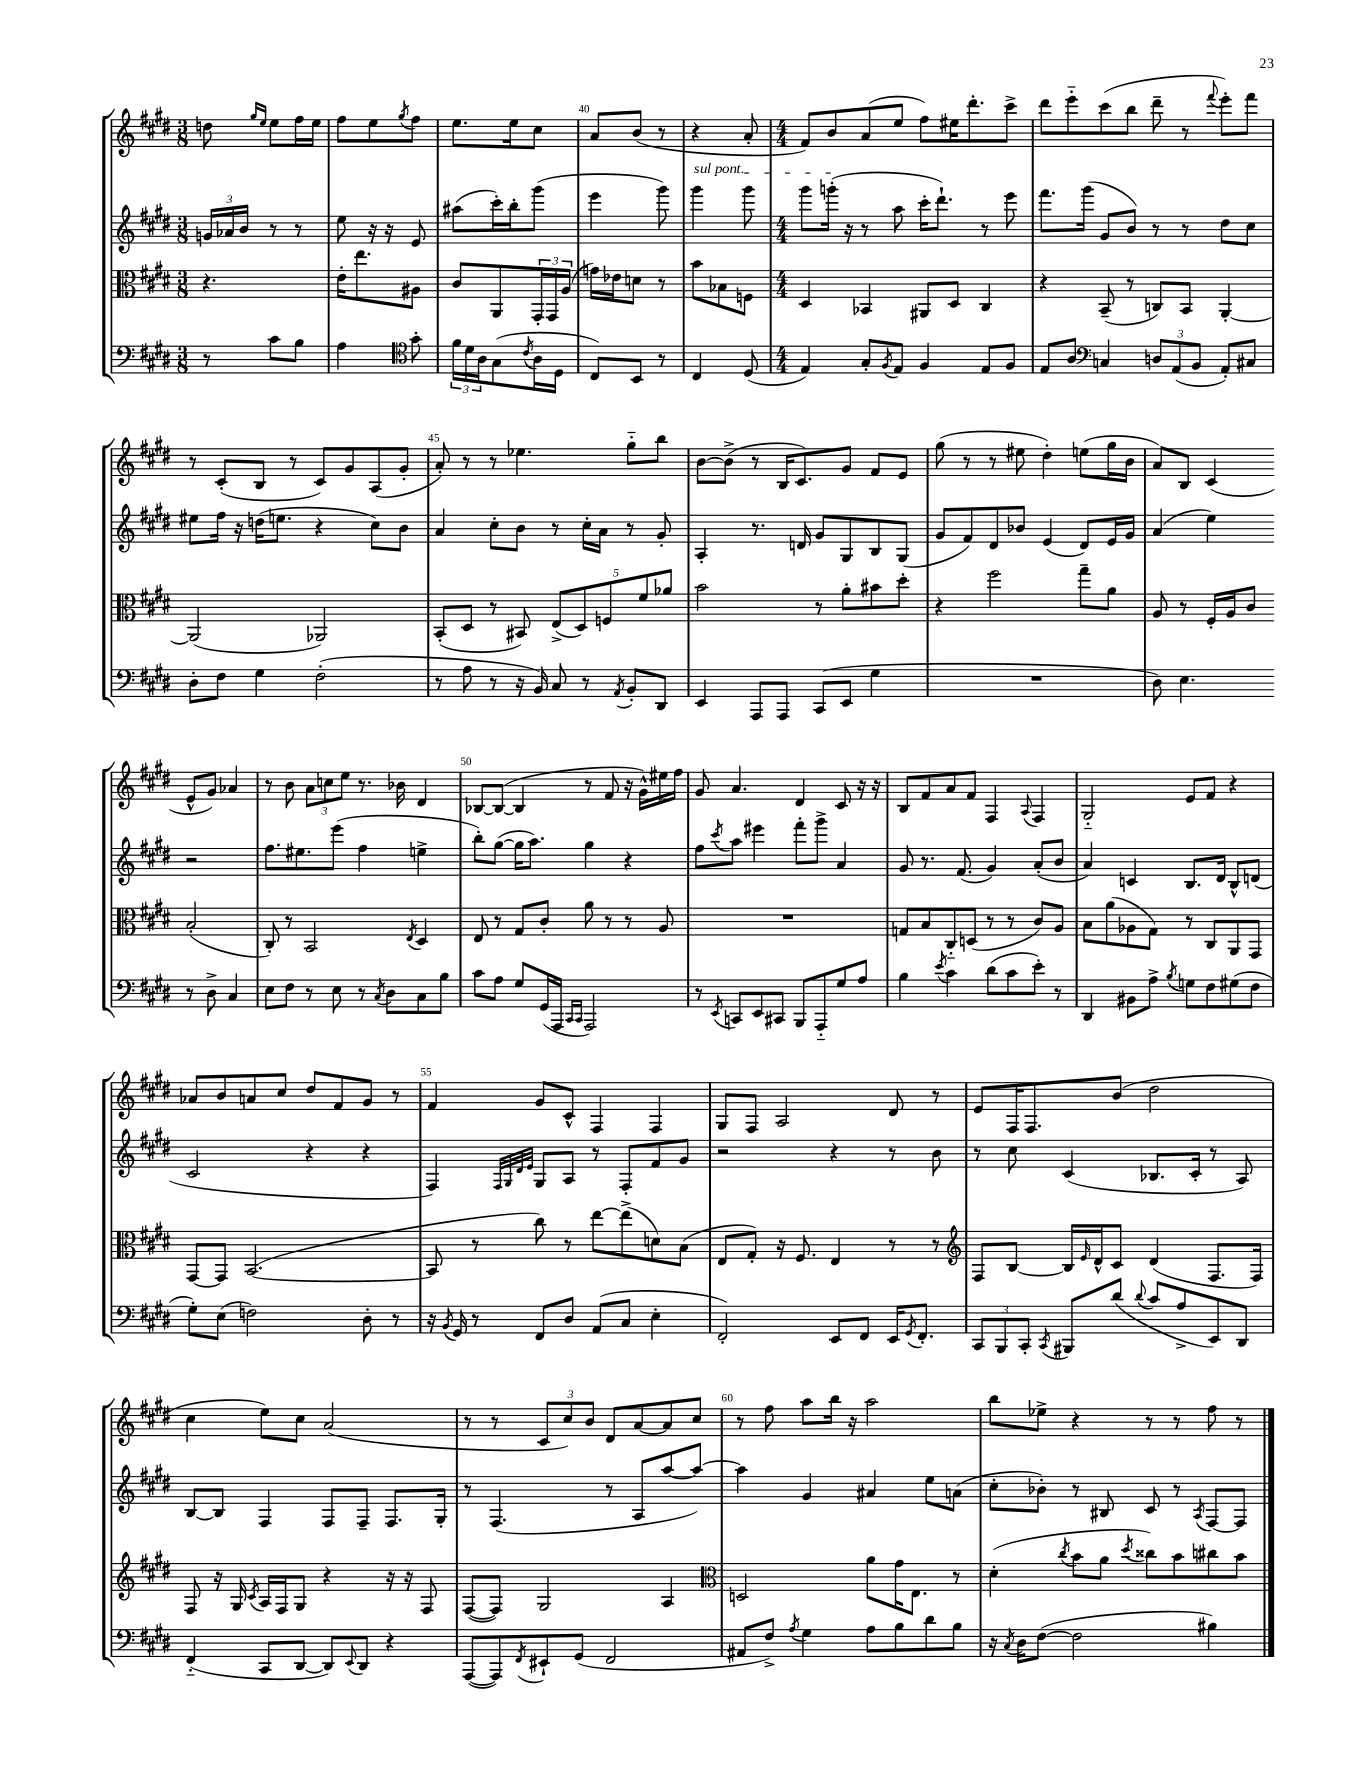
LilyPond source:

<<
\new StaffGroup <<
\new Staff = "s0" {
    \clef treble \key e \major \numericTimeSignature \time 3/8
    d''8 \grace { gis''16 e''16 } e''8 fis''16 e''16 |
    fis''8 e''8 \acciaccatura { gis''8 } fis''8 |
    e''8. e''16 cis''8 |
    a'8 b'8( r8 |
    r4 a'8-. |
    \numericTimeSignature \time 4/4 fis'8) b'8 a'8( e''8 fis''8) eis''16 dis'''8.-. cis'''8-> |
    dis'''8 e'''8-_ cis'''8( b''8 dis'''8-- r8 \appoggiatura { fis'''8 } e'''8-.) fis'''8 |
    r8 cis'8-.( b8 r8 cis'8) gis'8 a8( gis'8-. |
    a'8-.) r8 r8 ees''4. gis''8-_ b''8 |
    b'8~ b'8->( r8 b16 cis'8.) gis'8 fis'8 e'8 |
    gis''8( r8 r8 eis''8 dis''4-.) e''8( gis''16 b'16 |
    a'8) b8 cis'4( e'8-^ gis'8) aes'4 |
    r8 b'8 \tuplet 3/2 { a'8 c''8 e''8 } r8. bes'16 dis'4 |
    bes8~ bes8~( bes4 r8 fis'8 r16 gis'16-^) eis''16 fis''16 |
    gis'8 a'4. dis'4 cis'8 r16 r16 |
    b8 fis'8 a'8 fis'8 fis4 \appoggiatura { a8 } fis4 |
    gis2-_ e'8 fis'8 r4 |
    aes'8 b'8 a'8 cis''8 dis''8 fis'8 gis'8 r8 |
    fis'4 gis'8 cis'8-^ fis4 fis4 |
    gis8 fis8 a2 dis'8 r8 |
    e'8 fis16 fis8. b'8( dis''2 |
    cis''4 e''8) cis''8 a'2( |
    r8 r8 \tuplet 3/2 { cis'8 cis''8) b'8 } dis'8 a'8~ a'8 cis''8 |
    r8 fis''8 a''8 b''16 r16 a''2 |
    b''8 ees''8-> r4 r8 r8 fis''8 r8 \bar "|." |
}
\new Staff = "s1" {
    \clef treble \key e \major \numericTimeSignature \time 3/8
    \tuplet 3/2 { g'16 aes'16 b'16 } r8 r8 |
    e''8 r16 r16 e'8 |
    ais''8( cis'''16-.) b''16-. gis'''8( |
    e'''4 gis'''8) |
    \once \override TextSpanner.bound-details.left.text = \markup { \italic "sul pont." } gis'''4\startTextSpan gis'''8 |
    \numericTimeSignature \time 4/4 gis'''8 g'''16-.\stopTextSpan( r16 r8 a''8 cis'''16-. dis'''8.-!) r8 e'''8 |
    fis'''8. gis'''16( gis'8 b'8) r8 r8 dis''8 cis''8 |
    eis''8 fis''16 r16 d''16( e''8. r4 cis''8) b'8 |
    a'4 cis''8-. b'8 r8 cis''16-. a'16 r8 gis'8-. |
    a4-. r8. d'16 gis'8 gis8 b8 gis8( |
    gis'8 fis'8) dis'8 bes'8 e'4( dis'8) e'16 gis'16 |
    a'4( e''4) r2 |
    fis''8. eis''8. e'''8( fis''4 e''4-> |
    b''8-.) gis''8~( gis''16 a''8.) gis''4 r4 |
    fis''8 \acciaccatura { cis'''8 } a''8 eis'''4 fis'''8-. gis'''8-> a'4 |
    gis'8 r8. fis'8.( gis'4) a'8-.( b'8 |
    a'4) c'4 b8. dis'16 b8-^ d'8( |
    cis'2 r4 r4 |
    fis4) \grace { fis32 gis32 dis'32 e'32 } gis8 a8 r8 fis8-. fis'8 gis'8 |
    r2 r4 r8 b'8 |
    r8 cis''8 cis'4( bes8. cis'16-. r8 a8) |
    b8~ b8 fis4 fis8 fis8-- fis8. gis16-. |
    r8 fis4.( r8 a8 a''8~ a''8~) |
    a''4 gis'4 ais'4 e''8 a'8( |
    cis''8-. bes'8-.) r8 bis8 cis'8 r8 \acciaccatura { a8 } fis8~ fis8 \bar "|." |
}
\new Staff = "s2" {
    \clef alto \key e \major \numericTimeSignature \time 3/8
    r4. |
    e'16-. e''8. ais8 |
    cis'8 a,8 \tuplet 3/2 { gis,16-. gis,16 a16( } |
    g'16) ees'16 d'8 r8 |
    b'8 bes8 f8 |
    \numericTimeSignature \time 4/4 dis4 bes,4 ais,8 dis8 cis4 |
    r4 b,8--( r8 c8) b,8 a,4~-. |
    a,2( aes,2) |
    b,8-.( dis8 r8 bis,8) \tuplet 5/4 { e8->( dis8) f8 fis'8 aes'8 } |
    b'2 r8 a'8-. bis'8 dis''8-. |
    r4 fis''2 gis''8-- a'8 |
    a8 r8 fis16-. a16 cis'8 b2-.( |
    cis8-.) r8 b,2 \acciaccatura { e8 } dis4 |
    e8 r8 gis8 cis'8-. a'8 r8 r8 a8 |
    R1 |
    g8 b8 cis8-_ d8( r8 r8 cis'8) a8 |
    b8 a'8( aes8 gis8) r8 cis8 a,8 gis,8 |
    gis,8~ gis,8 b,2.~( |
    b,8 r8 cis''8) r8 e''8~ e''8->( d'8) b8( |
    e8 gis8-.) r16 fis8. e4 r8 r8 |
    \clef treble fis8 b8~ b16 \grace { e'16 } dis'16-^ cis'8 dis'4( fis8. fis16) |
    fis8 r16 gis16 \acciaccatura { cis'8 } a16 fis16 gis8 r4 r16 r16 fis8 |
    fis8~( fis8) gis2 a4 |
    \clef alto d2 a'8 gis'16 e8. r8 |
    dis'4-.( \acciaccatura { cis''8 } b'8 a'8 \acciaccatura { dis''8 } cisis''8) b'8 cis''8 b'8 \bar "|." |
}
\new Staff = "s3" {
    \clef bass \key e \major \numericTimeSignature \time 3/8
    r8 cis'8 b8 |
    a4 \clef tenor gis'8-. |
    \tuplet 3/2 { fis'16 dis'16 a16 } gis8( \acciaccatura { cis'8 } a16 dis16 |
    cis8) b,8 r8 |
    cis4 dis8( |
    \numericTimeSignature \time 4/4 e4) gis8-. \acciaccatura { fis8 } e8 fis4 e8 fis8 |
    e8 a8 \clef bass c4 \tuplet 3/2 { d8 a,8( b,8 } a,8-.) cis8 |
    dis8-. fis8 gis4 fis2-.( |
    r8 a8 r8 r16 b,16) cis8 r8 \acciaccatura { a,8 } b,8-. dis,8 |
    e,4 a,,8 a,,8 cis,8( e,8 gis4 |
    R1 |
    dis8) e4. r8 dis8-> cis4 |
    e8 fis8 r8 e8 r8 \acciaccatura { cis8 } dis8 cis8 b8 |
    cis'8 a8 gis8 gis,16( a,,16 \grace { cis,16 cis,16 } a,,2) |
    r8 \acciaccatura { e,8 } c,8 e,8 cis,8 b,,8 a,,8-_ gis8 a8 |
    b4 \acciaccatura { e'8 } cis'4 dis'8( cis'8 e'8-.) r8 |
    dis,4 bis,8 a8-> \acciaccatura { b8 } g8 fis8 gis8( fis8 |
    gis8-.) e8( f2) dis8-. r8 |
    r16 \acciaccatura { b,8 } gis,16 r8 fis,8 dis8 a,8( cis8 e4-. |
    fis,2-.) e,8 fis,8 e,16 \acciaccatura { gis,8 } fis,8.-. |
    \tuplet 3/2 { cis,8 b,,8 cis,8-. } \acciaccatura { cis,8 } bis,,8 dis'8( \appoggiatura { dis'8 } cis'8 a8-> e,8) dis,8 |
    fis,4-_( cis,8 dis,8~ dis,8) \appoggiatura { e,8 } dis,8 r4 |
    a,,8~( a,,8) \acciaccatura { fis,8 } eis,8-! gis,8( fis,2 |
    ais,8 fis8->) \acciaccatura { a8 } gis4 a8 b8 dis'8 b8 |
    r16 \acciaccatura { cis8 } dis16 fis8~( fis2 bis4) \bar "|." |
}
>>
>>
\layout { \context { \Score currentBarNumber = #37 \override BarNumber.break-visibility = ##(#f #t #t) barNumberVisibility = #(every-nth-bar-number-visible 5) } }
